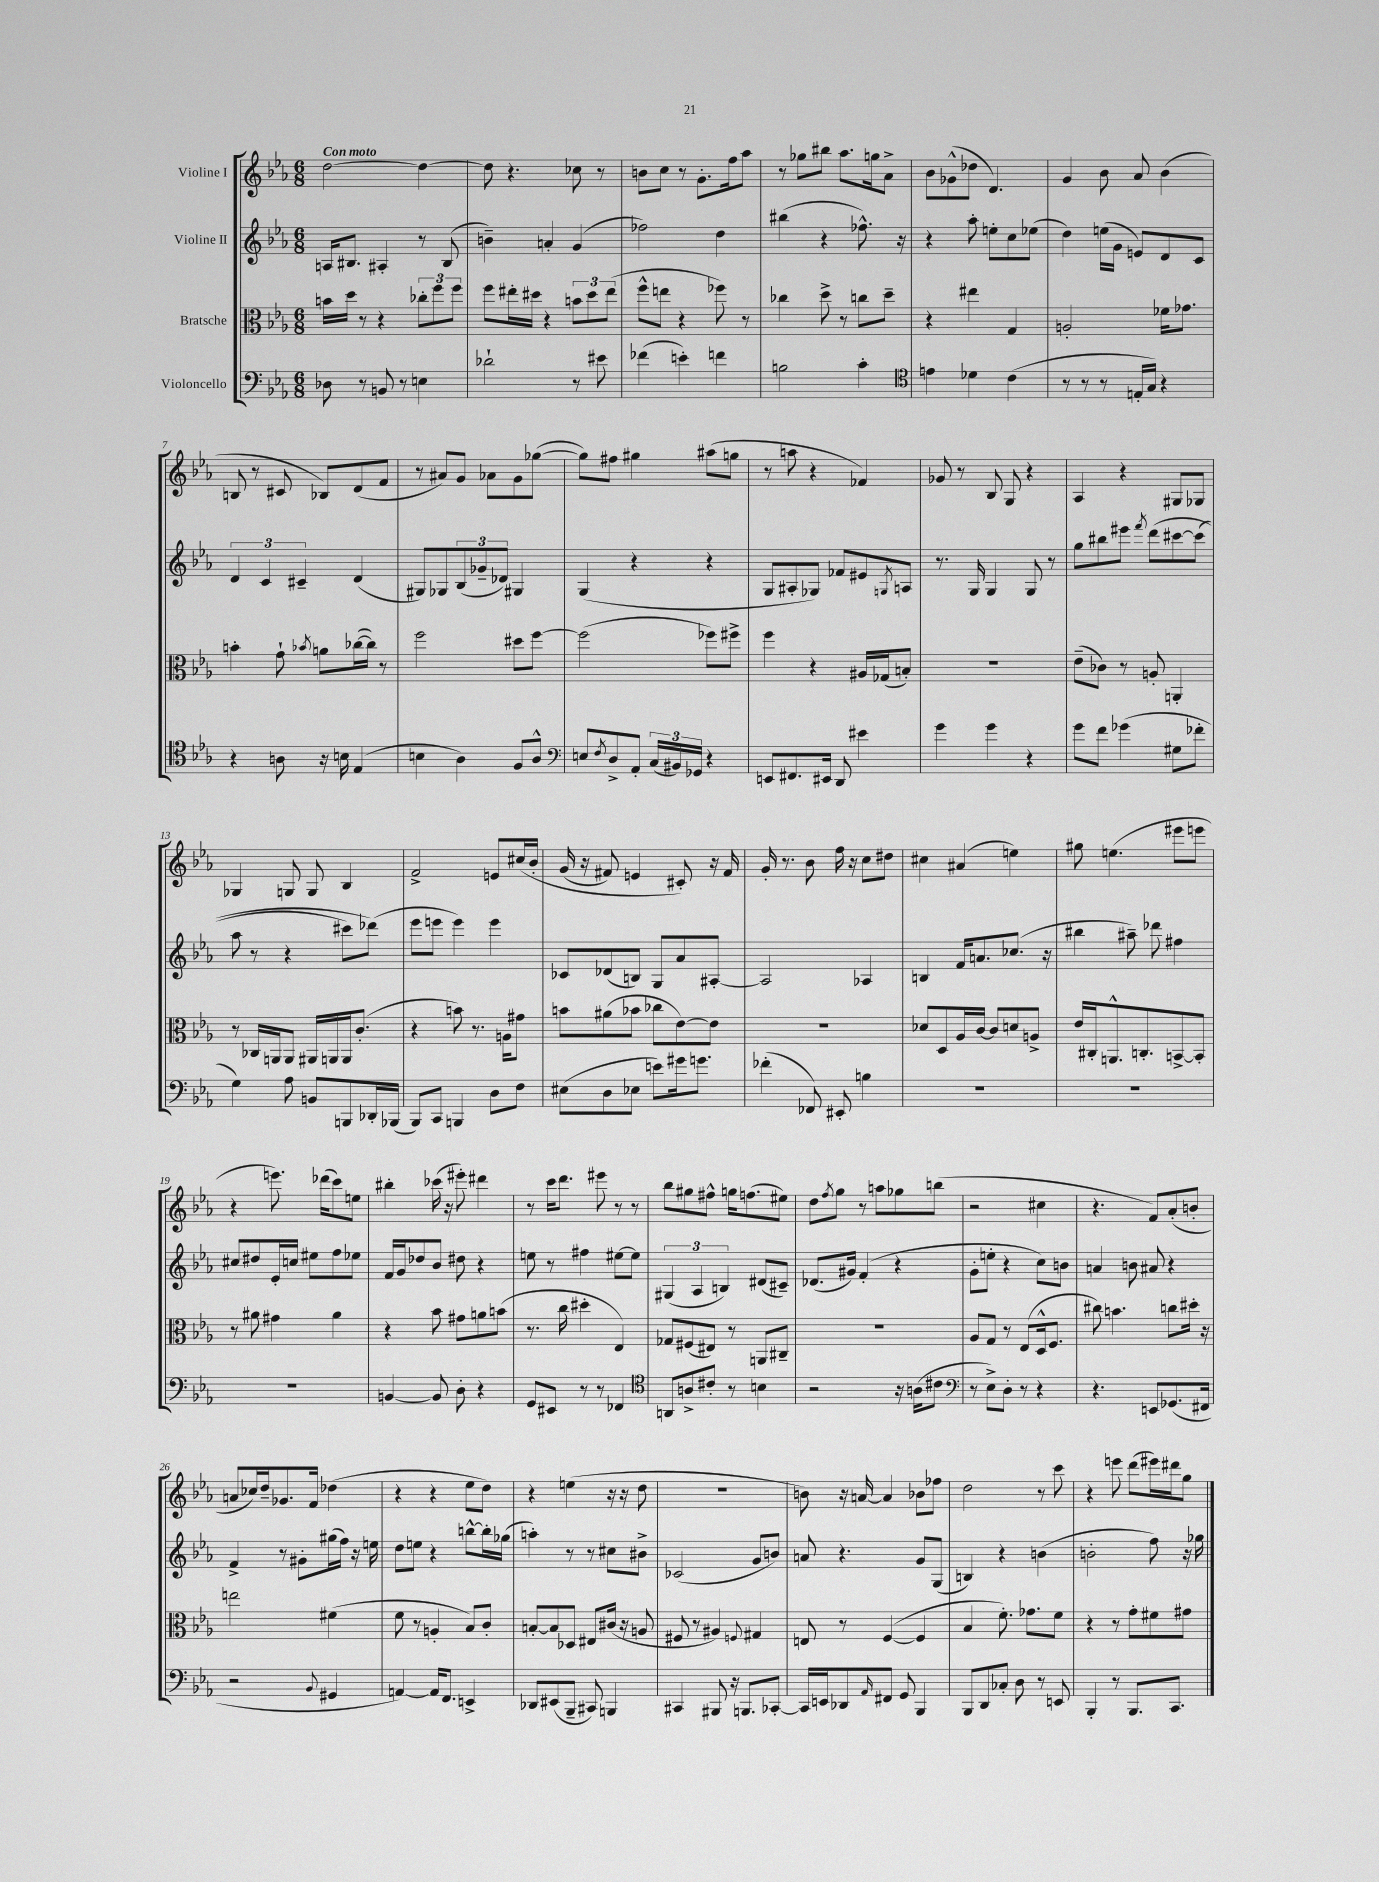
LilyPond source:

<<
\new StaffGroup <<
\new Staff = "s0" \with { instrumentName = "Violine I" } {
    \clef treble \key ees \major \numericTimeSignature \time 6/8 \tempo "Con moto"
    d''2~ d''4~ |
    d''8 r4. ces''8 r8 |
    b'8 c''8 r8 g'8.-. f''16 aes''8 |
    r8 ges''8 bis''8 aes''8. g''16 aes'8-> |
    bes'8 ges'8-^( des''8 d'4.) |
    g'4 bes'8 aes'8 bes'4( |
    b8 r8 cis'8 bes8) d'8( f'8 |
    r8 ais'8) g'8 aes'8 g'8 ges''8~( |
    ges''8) fis''8 gis''4 ais''8( g''8 |
    r8 a''8 r4 fes'4) |
    ges'8 r8 bes8 g8 r4 |
    aes4 r4 gis8 ges8 |
    ges4 g8 g8 bes4 |
    f'2-> e'8 cis''16\( bes'16-. |
    g'16( r16 fis'8) e'4 cis'8-.\) r16 fis'16 |
    g'16-. r8. bes'8 f''16 r16 c''8 dis''8 |
    cis''4 ais'4( e''4) |
    gis''8 e''4.( eis'''8 e'''8 |
    r4 e'''8.) des'''16( c'''8) e''8 |
    bis''4-. ces'''16( r16 eis'''8-.) dis'''4 |
    r8 c'''16 d'''8. eis'''8 r8 r8 |
    bes''8 gis''8 fis''8-^ g''16 f''8.( eis''8) |
    d''8 \acciaccatura { f''8 } g''8 r8 a''8 ges''8 b''8( |
    r2 cis''4 |
    r4. f'8) aes'8-.( b'8-. |
    a'8 ces''16) d''16-- ges'8. f'16 des''4( |
    r4 r4 ees''8 d''8) |
    r4 e''4( r16 r16 d''8 |
    R2. |
    b'8) r16 a'16~ a'4 bes'8 fes''8 |
    d''2 r8 c'''8 |
    r4 e'''8 d'''8( eis'''16) dis'''16 g''8 \bar "|." |
}
\new Staff = "s1" \with { instrumentName = "Violine II" } {
    \clef treble \key ees \major \numericTimeSignature \time 6/8
    a16 bis8. ais4-. r8 bis8( |
    b'4--) a'4-. g'4( |
    fes''2) d''4 |
    bis''4( r4 fes''8.-^) r16 |
    r4 aes''8-. e''8-. c''8 ees''8( |
    d''4) e''16( g'16 e'8) d'8 c'8 |
    \tuplet 3/2 { d'4 c'4 cis'4-- } d'4( |
    gis8) ges8 \tuplet 3/2 { bes8( ges'8-- des'8) } gis4 |
    g4( r4 r4 |
    g8 ais8-. ges8) fes'8 eis'8 \acciaccatura { g8 } a8 |
    r8. g16 g4 g8 r8 |
    g''8 bis''8 eis'''8 \acciaccatura { f'''8 } d'''8\( cis'''8~ cis'''8( |
    aes''8 r8 r4 cis'''8) des'''8(\) |
    ees'''8 e'''8 e'''4) e'''4 |
    ces'8 des'8( b8) g8 aes'8 ais8~-. |
    ais2 aes4 |
    b4 f'16 a'8. ces''8.( r16 |
    bis''4 ais''8--) des'''8 fis''4 |
    cis''8 dis''8 ees'16-. c''16 eis''8 f''8 ees''8 |
    f'16 g'16 des''8 bes'8 dis''8 r4 |
    e''8 r8 fis''4 eis''8~ eis''8 |
    \tuplet 3/2 { gis4( aes4 b4) } dis'8( cis'8--) |
    des'8.( gis'16) f'4-.( r4 |
    g'8-. e''8-. r4 c''8) b'8 |
    a'4 b'8 ais'8 r4 |
    f'4-> r8 gis'8-. gis''16( f''16) r16 e''16 |
    d''8 e''8 r4 b''8~-^ b''16-. ges''16( |
    a''4-.) r8 r8 cis''8 bis'8-> |
    ces'2( g'8 b'8) |
    a'8 r4. g'8 g8( |
    b4) r4 b'4( |
    b'2-. f''8) r16 ges''16 \bar "|." |
}
\new Staff = "s2" \with { instrumentName = "Bratsche" } {
    \clef alto \key ees \major \numericTimeSignature \time 6/8
    b'16 d''16 r8 r4 \tuplet 3/2 { ces''8-. f''8 f''8 } |
    f''8 eis''16-. dis''16 r4 \tuplet 3/2 { b'8 dis''8 eis''8( } |
    f''8-^ e''8 r4 fes''8) r8 |
    ces''4 d''8-> r8 c''8 d''8-- |
    r4 eis''4 g4 |
    a2-. fes'16 ges'8. |
    b'4-. g'8-! \acciaccatura { bes'8 } a'8 ces''16~( ces''16) r8 |
    f''2 dis''8 f''8~ |
    f''2( fes''8) fis''8-> |
    f''4 r4 ais16 ges16( b8-.) |
    R2. |
    ees'8--( ces'8) r8 a8-. a,4-. |
    r8 ces16 a,16 a,8 ais,16 a,16 a,16 c'8.-.( |
    r4 b'8) r8. a16 gis'8 |
    b'8 ais'8( bes'8 ces''8 ees'8~) ees'8 |
    R2. |
    des'8 d8 aes16 c'16~ c'8 d'8 a8-> |
    ees'16 cis16-. a,8.-^ c8.-. b,8~-> b,8-. |
    r8 ais'8 gis'4 ais'4 |
    r4 bes'8 gis'8 a'8 b'8( |
    r8. c''16 dis''4-. ees4) |
    ges8 fis8( eis8) r8 a,8 cis8-- |
    R2. |
    aes8 g8 r8 ees8( d16-^ f8. |
    cis''8) b'4. c''8 dis''16-. r16 |
    e''2 fis'4( |
    f'8 r8 a4-. bes8) c'8-. |
    b8~-. b8 des8 eis8 cis'16( r16 a8 |
    fis8 r8 ais4) \appoggiatura { f8 } gis4 |
    e8 r8 f4~( f4 |
    bes4 f'8.-.) ges'8. f'8 |
    r4 r8 g'8-. fis'8 gis'8 \bar "|." |
}
\new Staff = "s3" \with { instrumentName = "Violoncello" } {
    \clef bass \key ees \major \numericTimeSignature \time 6/8
    des8 r8 b,8 r8 e4 |
    des'2-! r8 eis'8 |
    fes'4( e'4-.) f'4 |
    b2 c'4-. |
    \clef tenor e'4 des'4 c'4( |
    r8 r8 r8 e16-. g16) r4 |
    r4 a8 r16 b16 ees4( |
    b4 aes4) f8 aes8-^ |
    \clef bass e8 \acciaccatura { f8 } d8-> aes,8-. \tuplet 3/2 { c16( bis,16) ges,16 } r4 |
    e,8 fis,8. eis,16 d,8 eis'4 |
    g'4 g'4 r4 |
    g'8 f'8 ges'4( gis8 fes'8-. |
    g4) aes8 b,8 b,,8 des,16-. bes,,16( |
    bes,,8) c,8 b,,4 d8 f8 |
    eis8( d8 ees8 e'8) gis'16 g'8. |
    fes'4-.( fes,8) eis,8-. b4 |
    R2. |
    R2. |
    R2. |
    b,4~ b,8 d8-. r4 |
    g,8 eis,8 r8 r8 fes,4 |
    \clef tenor a,8 a8-> cis'8-. r8 b4 |
    r2 r16 a16( cis'8 |
    \clef bass r8 ees8->) d8-. r8 r4 |
    r4. e,8 ges,8.( fis,16 |
    r2 \appoggiatura { bes,8 } gis,4 |
    a,4~) a,16 f,8. e,4-> |
    des,8 eis,8( bes,,8-- cis,8) b,,4 |
    cis,4 bis,,8 r16 b,,8. ces,8~-. |
    ces,16 e,16 des,8 \grace { aes,16 } fis,8 g,8 bes,,4 |
    bes,,8 d,8 ces8-. d8 r8 e,8 |
    bes,,4-. r8 bes,,8. c,8. \bar "|." |
}
>>
>>
